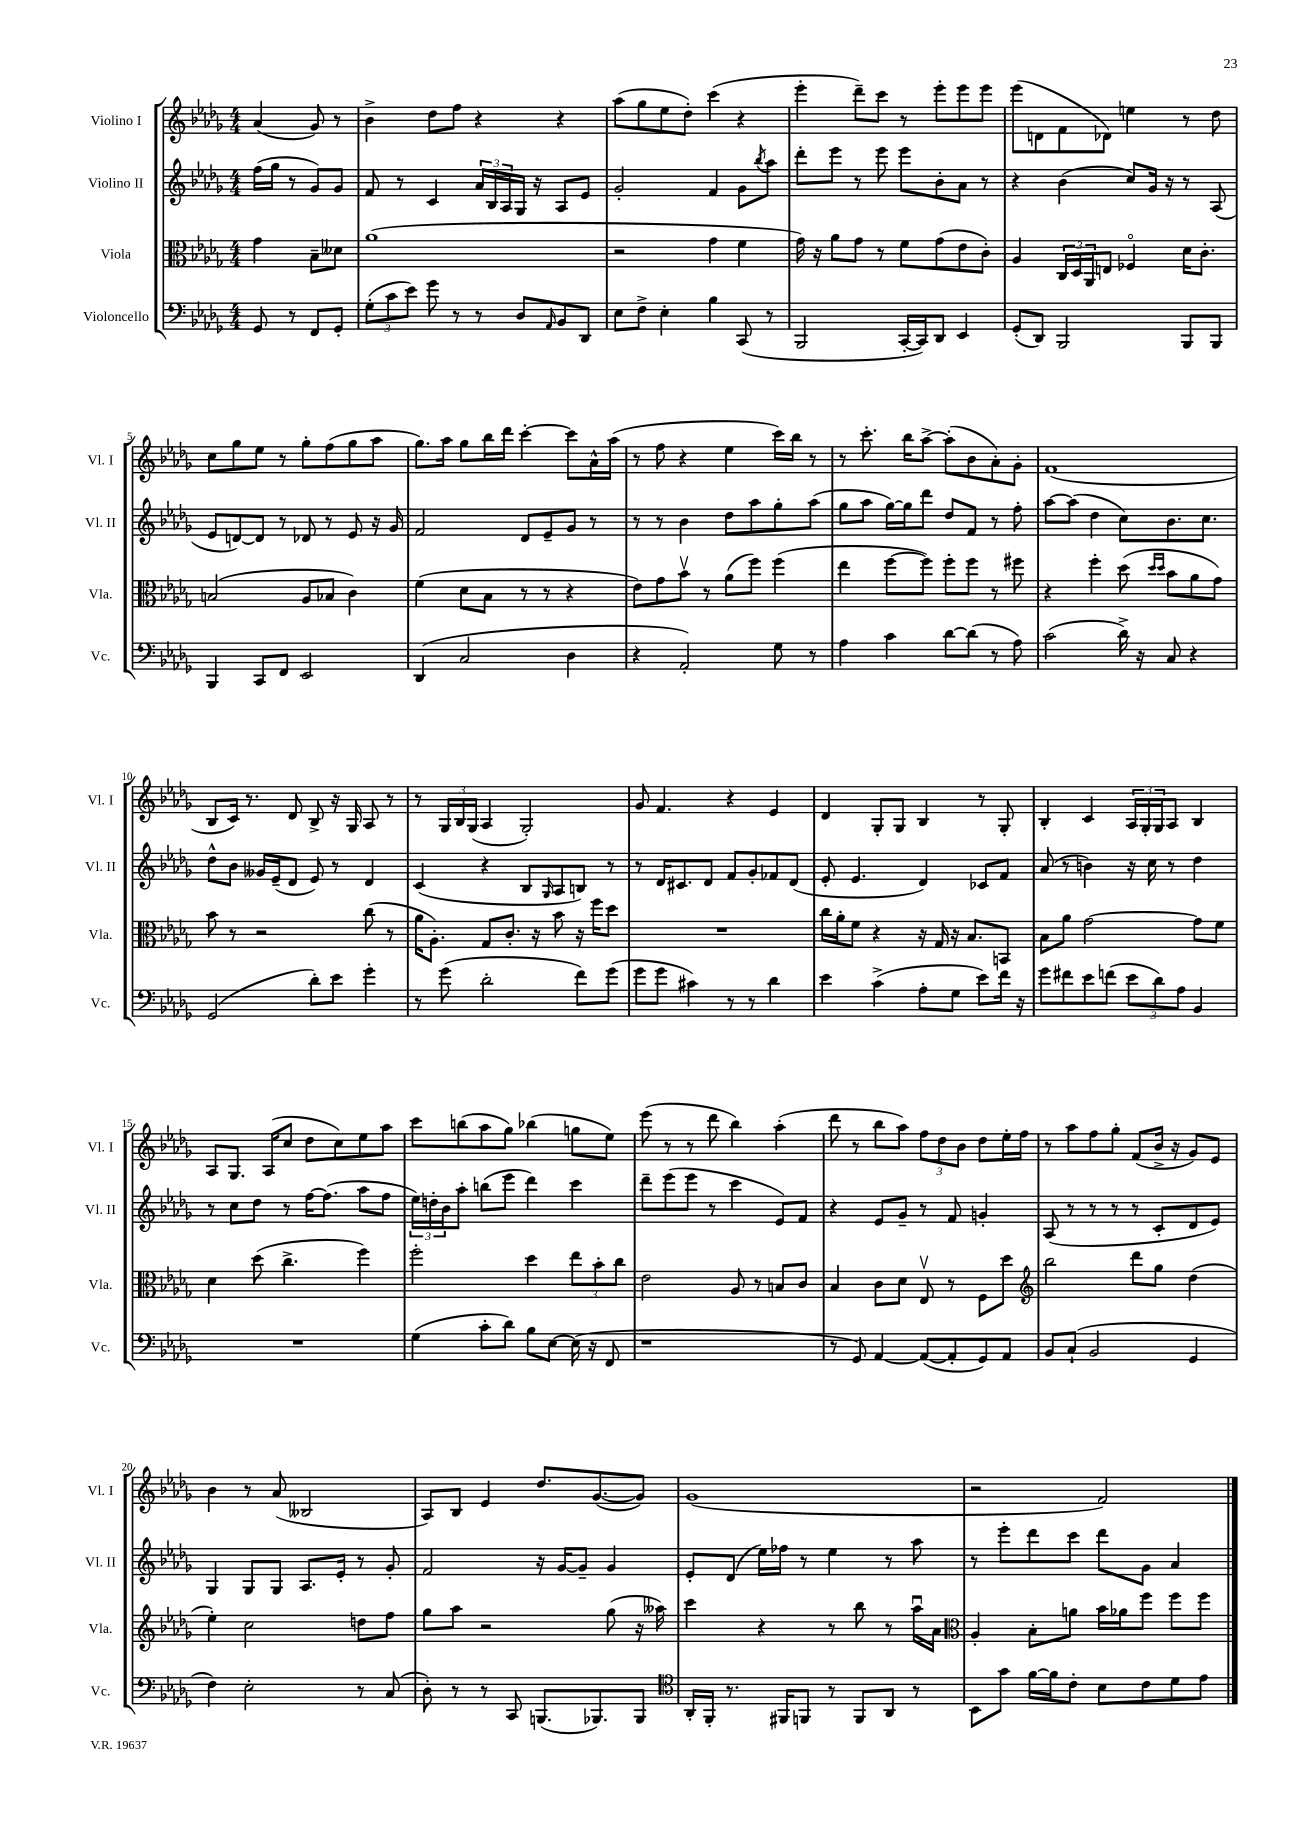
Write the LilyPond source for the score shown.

<<
\new StaffGroup <<
\new Staff = "s0" \with { instrumentName = "Violino I" shortInstrumentName = "Vl. I" } {
    \clef treble \key des \major \numericTimeSignature \time 4/4 \partial 2
    aes'4( ges'8) r8 |
    bes'4-> des''8 f''8 r4 r4 |
    aes''8( ges''8 ees''8 des''8-.) c'''4( r4 |
    ees'''4-. des'''8--) c'''8 r8 ees'''8-. ees'''8 ees'''8 |
    ees'''8( d'8 f'8 des'8) e''4 r8 des''8 |
    c''8 ges''8 ees''8 r8 ges''8-. f''8( ges''8 aes''8 |
    ges''8.) aes''16 ges''8 bes''16 des'''16 c'''4~-. c'''8 aes'16-^ aes''16( |
    r8 f''8 r4 ees''4 c'''16) bes''16 r8 |
    r8 c'''8.-. bes''16 aes''8~-> aes''8-.( bes'8 aes'8-.) ges'8-. |
    f'1( |
    bes8 c'16) r8. des'8 bes8-> r16 ges16 aes8 r8 |
    r8 \tuplet 3/2 { ges16 bes16 ges16( } aes4 ges2-.) |
    ges'8 f'4. r4 ees'4 |
    des'4 ges8-. ges8 bes4 r8 ges8-. |
    bes4-. c'4 \tuplet 3/2 { aes16 ges16-. ges16 } aes8 bes4 |
    aes8 ges8. aes16( c''8 des''8 c''8) ees''8 aes''8 |
    c'''8 b''8( aes''8 ges''8) bes''4( g''8 ees''8) |
    ees'''8( r8 r8 des'''8 bes''4) aes''4-.( |
    des'''8 r8 bes''8 aes''8) \tuplet 3/2 { f''8 des''8 bes'8 } des''8 ees''16-. f''16 |
    r8 aes''8 f''8 ges''8-. f'8( bes'16-> r16 ges'8) ees'8 |
    bes'4 r8 aes'8( beses2 |
    aes8) bes8 ees'4 des''8. ges'8.~( ges'8) |
    ges'1( |
    r2 f'2) \bar "|." |
}
\new Staff = "s1" \with { instrumentName = "Violino II" shortInstrumentName = "Vl. II" } {
    \clef treble \key des \major \numericTimeSignature \time 4/4 \partial 2
    f''16( ges''16 r8 ges'8) ges'8 |
    f'8 r8 c'4 \tuplet 3/2 { aes'16 bes16 aes16 } ges16 r16 aes8 ees'8 |
    ges'2-. f'4 ges'8 \acciaccatura { bes''8 } aes''8 |
    des'''8-. ees'''8 r8 ees'''8 ees'''8 bes'8-. aes'8 r8 |
    r4 bes'4( c''8) ges'16 r16 r8 aes8( |
    ees'8 d'8~) d'8 r8 des'8 r8 ees'8 r16 ges'16 |
    f'2 des'8 ees'8-- ges'8 r8 |
    r8 r8 bes'4 des''8 aes''8 ges''8-. aes''8( |
    ges''8 aes''8 ges''16~) ges''16 des'''8 des''8 f'8 r8 f''8-. |
    aes''8~ aes''8( des''4 c''8) bes'8. c''8. |
    des''8-^ bes'8 geses'16 ees'16--( des'8 ees'8) r8 des'4 |
    c'4( r4 bes8 \grace { ges16 } aes8 b8) r8 |
    r8 des'16 cis'8. des'8 f'8 ges'8-. fes'8 des'8( |
    ees'8-. ees'4. des'4) ces'8 f'8 |
    aes'8( r8 b'4) r16 c''16 r8 des''4 |
    r8 c''8 des''8 r8 f''16~ f''8.( aes''8 f''8 |
    \tuplet 3/2 { ees''16) d''16-. bes'16 } aes''8-. b''8( ees'''8 des'''4) c'''4 |
    des'''8-- ees'''8( ees'''8 r8 c'''4 ees'8) f'8 |
    r4 ees'8 ges'8-- r8 f'8 g'4-. |
    aes8( r8 r8 r8 r8 c'8-. des'8 ees'8) |
    ges4 ges8 ges8 aes8. ees'16-. r8 ges'8-. |
    f'2 r16 ges'16~ ges'8-- ges'4 |
    ees'8-. des'8( ees''16) fes''16 r8 ees''4 r8 aes''8 |
    r8 ees'''8-. des'''8 c'''8 des'''8 ges'8 aes'4 \bar "|." |
}
\new Staff = "s2" \with { instrumentName = "Viola" shortInstrumentName = "Vla." } {
    \clef alto \key des \major \numericTimeSignature \time 4/4 \partial 2
    ges'4 bes8-- deses'8 |
    aes'1( |
    r2 ges'4 f'4 |
    ges'16) r16 aes'8 ges'8 r8 f'8 ges'8( ees'8 c'8-.) |
    aes4 \tuplet 3/2 { c16 des16 aes,16 } e8 fes4\flageolet des'16 c'8.-. |
    b2( aes8 bes8 c'4) |
    f'4( des'8 bes8 r8 r8 r4 |
    ees'8) ges'8 bes'8\upbow r8 aes'8( f''8) f''4( |
    ees''4 f''8~ f''8) f''8-. f''8 r8 fis''8 |
    r4 f''4-. des''8( \grace { des''16 des''16 } bes'8 aes'8 ges'8) |
    bes'8 r8 r2 c''8( r8 |
    aes'16 aes8.-.) ges8 c'8.-. r16 bes'8 r16 f''16 des''8 |
    R1 |
    c''16 aes'16-. f'8 r4 r16 ges16 r16 bes8. b,8 |
    bes8 aes'8 ges'2~ ges'8 f'8 |
    des'4 des''8( c''4.-> f''4) |
    f''2-. des''4 \tuplet 3/2 { ees''8 bes'8-. c''8 } |
    ees'2 aes8 r8 b8 c'8 |
    bes4 c'8 des'8 ees8\upbow r8 f8 des''8 |
    \clef treble bes''2 des'''8 ges''8 des''4( |
    ees''4-.) c''2 d''8 f''8 |
    ges''8 aes''8 r2 ges''8( r16 aeses''16) |
    c'''4 r4 r8 bes''8 r8 aes''16\downbow aes'16 |
    \clef alto aes4-. bes8-. a'8 bes'16 aes'16 f''8 f''8 f''8 \bar "|." |
}
\new Staff = "s3" \with { instrumentName = "Violoncello" shortInstrumentName = "Vc." } {
    \clef bass \key des \major \numericTimeSignature \time 4/4 \partial 2
    ges,8 r8 f,8 ges,8-. |
    \tuplet 3/2 { ges8-.( c'8 ees'8) } ges'8 r8 r8 des8 \grace { aes,16 } bes,8 des,8 |
    ees8 f8-> ees4-. bes4 c,8( r8 |
    bes,,2 c,16~-. c,16) des,8 ees,4 |
    ges,8-.( des,8) bes,,2 bes,,8 bes,,8 |
    bes,,4 c,8 f,8 ees,2 |
    des,4( c2 des4 |
    r4 aes,2-.) ges8 r8 |
    aes4 c'4 des'8~ des'8( r8 aes8) |
    c'2( des'16->) r16 c8 r4 |
    ges,2( des'8-.) ees'8 ges'4-. |
    r8 ges'8( des'2-. f'8) ges'8( |
    ges'8 ges'8 cis'4) r8 r8 des'4 |
    ees'4 c'4->( aes8-. ges8 ees'8) f'16 r16 |
    ges'8 fis'8 ees'8 f'8( \tuplet 3/2 { ees'8 des'8) aes8 } bes,4 |
    R1 |
    ges4( c'8-. des'8) bes8 ees8~ ees16( r16 f,8 |
    r1 |
    r8 ges,8) aes,4~ aes,8~( aes,8-. ges,8) aes,8 |
    bes,8 c8-!( bes,2 ges,4 |
    f4) ees2-. r8 c8( |
    des8-.) r8 r8 c,8 b,,8.( bes,,8.) bes,,8 |
    \clef tenor aes,16-. f,16-. r8. fis,16 f,8 r8 f,8 aes,8 r8 |
    bes,8 ges'8 f'16~ f'16 c'8-. bes8 c'8 des'8 ees'8 \bar "|." |
}
>>
>>
